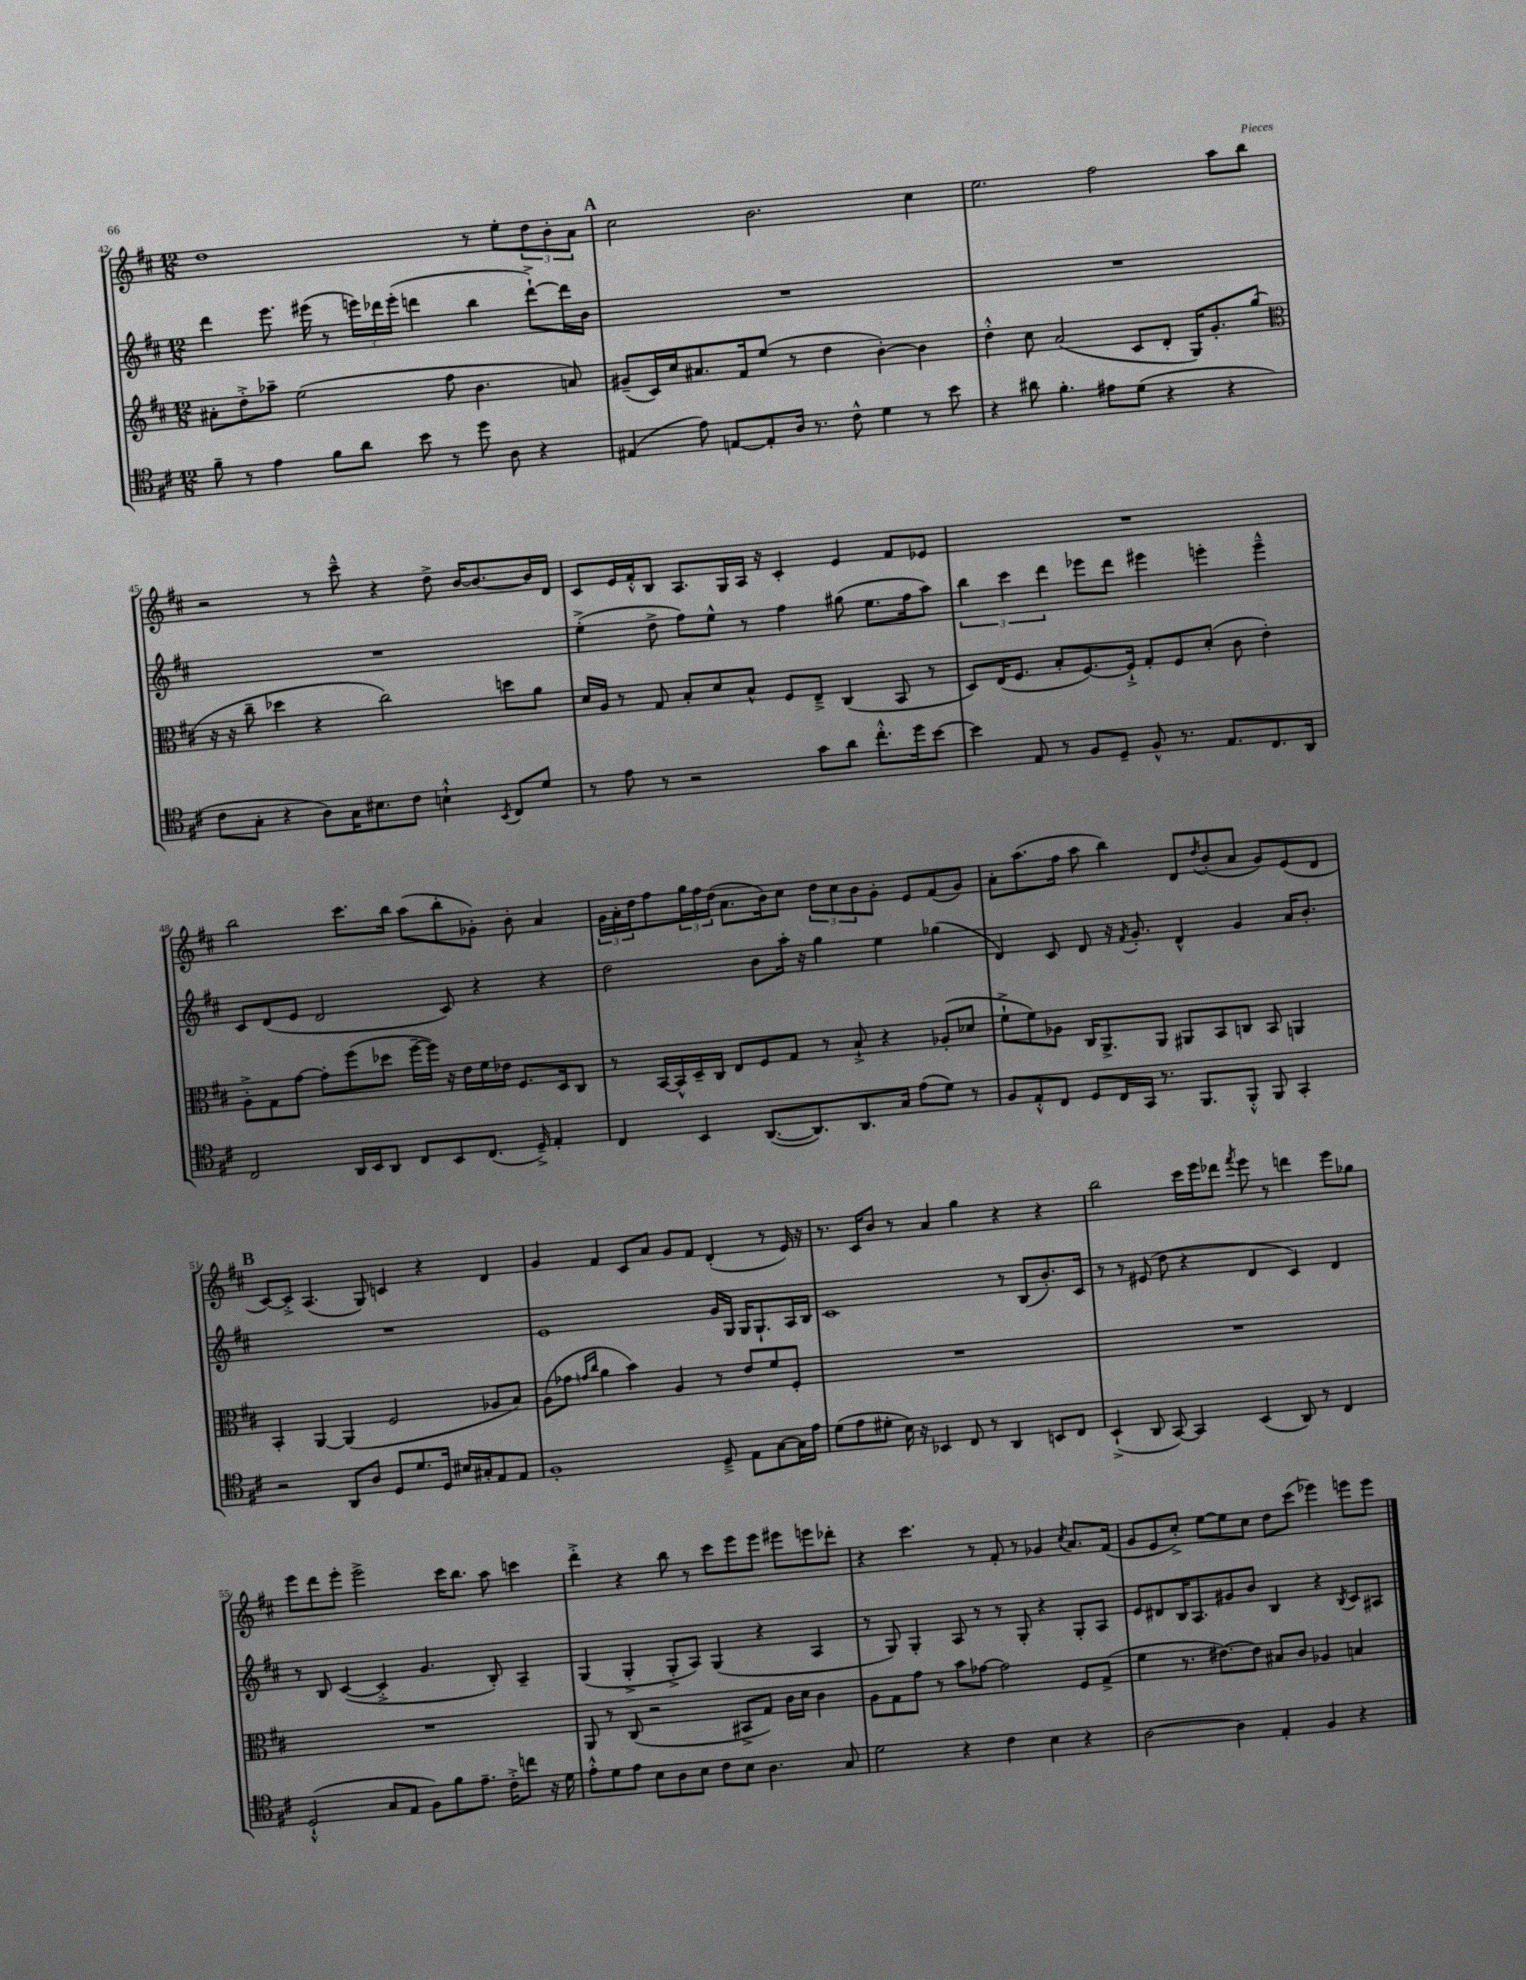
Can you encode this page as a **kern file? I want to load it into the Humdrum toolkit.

**kern	**kern	**kern	**kern
*part4	*part3	*part2	*part1
*staff4	*staff3	*staff2	*staff1
*clefC4	*clefG2	*clefG2	*clefG2
*k[f#c#]	*k[f#c#]	*k[f#c#]	*k[f#c#]
*M12/8	*M12/8	*M12/8	*M12/8
=42	=42	=42	=42
8f#~\	8a#X'\L	4ddd\	1dd
8r	8dd'^\	.	.
4e\	8aa-X~\J	8.eee\	.
.	(2ee\	.	.
.	.	(16eee#X\	.
8f#\L	.	8r	.
8a\J	.	24eeen\LL)	.
.	.	24ddd-X\	.
.	.	(24eee'\JJ	.
8b\	.	4dddn\	.
8r	8ff#\	.	.
8dd\	4.b\	4bb\	8r
8A\	.	.	8ee'\L
4r	.	[8ddd`^\L)	12dd\
.	.	.	12b'\
.	8an/)	16ddd\L]	.
.	.	.	12a\J
.	.	16b\JJ	.
!!LO:REH:place=s1:t=A
=43	=43	=43	=43
(4E#X/	(8g#X~/L	1.r	2cc#\
.	16c#/L)	.	.
.	16cc#/J	.	.
8e\)	8.a#X/	.	.
[8En/L	.	.	.
.	16f#/k	.	.
8E'/]	(8ee/J	.	2.b\
16A/Jk	8r	.	.
8.r	.	.	.
.	4dd\	.	.
8c#^^\	.	.	.
4d\	[4b'\)	.	.
8r	4b\]	.	4cc#\
8b\	.	.	.
=44	=44	=44	=44
4r	4dd'^^\	1.r	2.ee\
8a#X\	8cc#\	.	.
4.f#'\	(2a/	.	.
8e#X\L	.	.	2ff#\
(8d\J	8c#/L	.	.
4r	8d'/J	.	.
.	16G/KL)	.	.
.	8.g'/	.	.
4r	.	.	8aa\L
.	(8gg/J	.	8bb\J
!!LO:LB:g=z
=45	=45	=45	=45
*	*clefC3	*	*
8c#\L	16r	1.r	2r
.	16r	.	.
8G'\J	8cc#~\	.	.
4r	4dd-X\	.	.
8A\L)	4r	.	8r
16G\K	.	.	8ccc#~^^\
8.B#X\	.	.	.
.	2cc#\)	.	4r
8c#\J	.	.	.
4Bn`^^\	.	.	8dd^\
.	.	.	[16b/KL
.	.	.	8.b/_
8qBB/	.	.	.
8C#/L	8ddn\L	.	.
8d/J	8a\J	.	16b/L]
.	.	.	16d/JJ
=46	=46	=46	=46
8r	16d/LL	(4ee'^\	8c#/L
.	16A/JJ	.	.
8e\	8r	.	16e/L
.	.	.	16f#'^^/J
8r	8G/	8dd^\	8B/J
2r	8B'/L	8ff#\L)	8.A/L
.	8d/	8ee^^\J	.
.	.	.	16G/L
.	8B^^/J	8r	16A/JJ
.	.	.	16r
.	8F#/L	4ff#\	4c#'/
8g\L	8E~^/J	.	.
8a\J	(4C#/	(8gg#X\	4e/
8.cc#'^^\L	.	8.ee\L	.
.	8BB/	.	8f#/L
16dd\k	.	16ff#\k	.
[8b\J	8r	8aa\J)	8e-X/J
=47	=47	=47	=47
4b\]	8D/L)	6bb\	1.r
.	(16E/K	.	.
.	.	6ccc#\	.
.	8.F#/J	.	.
8E/	.	.	.
.	.	6ddd\	.
8r	8B'/L	.	.
8F#/L	[8.F#/)	8eee-X\L	.
8D~/J	.	8ddd\J	.
.	16F#`^/Jk]	.	.
8F#^^/	8G'/L	4eee#X\	.
8.r	8F#/	.	.
.	(8d'/J	4eeen'\	.
8.E/L	.	.	.
.	8c#\	.	.
8.C#/	4e'\)	4eee~^^\	.
16AA/Jk	.	.	.
!!LO:LB:g=z
=48	=48	=48	=48
2C#/	8A'^\L	8c#/L	2bb\
.	8G\	(8d/	.
.	[8g\J	8e/J	.
.	8g'\L]	2d/	.
16AA/LL	(8ff#\	.	8.ccc#\L
16BB/J	.	.	.
8AA/J	8dd-X\J	.	.
.	.	.	16bb\Jk
8C#/L	[16ff#~\LL	.	(8aa\L
.	16ff#\JJ])	.	.
8BB/	16r	8c#/)	8bb'\
.	16e\LL	.	.
(8.C#/J	16f#\	4r	8g-X'\J)
.	16e-X\JJ	.	.
.	8.F#/L	.	8b'\
16D~^/)	.	.	.
4E'/	.	4r	4a/
.	16D/k	.	.
.	8C#/J	.	.
=49	=49	=49	=49
4C#/	8r	2dd\	24g\LL
.	.	.	24a'\
.	.	.	24dd\J
.	[16BB/LL	.	8ff#\
.	16BB^^/]	.	.
4BB/	16D~/	.	24gg\L
.	.	.	24ff#\
.	16C#/JJ	.	.
.	.	.	(24dd\JJ
.	8E/L	.	8.a\L
([8.AA/L	8F#/	8b\L	.
.	.	.	16b\k)
.	8G/J	16aa'\Jk	8cc#\J
8.AA/])	.	16r	.
.	8r	4gg\	12dd\L
.	.	.	12cc#\
8.AA/	8B`^/	.	.
.	.	.	12b\
.	4r	4ee\	8g'\J
16G/Jk	.	.	.
(8e\L	.	.	8e/L
8d\J)	(8A-X'/L	(4gg-X\	(8f#/
8r	8d-X/J	.	8g/J)
=50	=50	=50	=50
8F#/L	8f#`^\L	4d/)	8a'\L
8E'^^/	8f#\)	.	(8.aa\
8C#/J	8A-X\J	8c#/	.
.	.	.	16ff#\Jk
8D/L	16C#/KL	8d/	8aa\
.	8.AA^/	.	.
16C#/L	.	16r	4bb\)
.	.	8qf#/	.
16GG/JJ	.	8.g'/	.
8.r	8AA/J	.	.
.	8AA#X/L	4d^^/	8d/L
8.FF#/L	.	.	.
.	.	.	8qdd/
.	8BB/	.	(8b'/
8FF#'^^/J	8Cn/J	4g/	8a/J
8FF#/	8BB/	.	8g/L)
4GG'/	4AAn/	16a/KL	(8e/
.	.	8.b'/J	.
.	.	.	8d/J
!!LO:LB:g=z
!!LO:REH:place=s1:t=B
=51	=51	=51	=51
2r	4BB'/	1.r	[8c#/L)
.	.	.	8c#'^/J]
.	[4AA/	.	(4.A/
8AA/L	(4AA/]	.	.
8A/J	.	.	8G/)
8D/L	2F#/	.	4cn/
8.d/	.	.	.
.	.	.	4r
16D/Jk	.	.	.
16B#X/LL	.	.	.
16G#X'/J	.	.	.
8E/	8A-X/L	.	4d/
8E/J	8B/J)	.	.
=52	=52	=52	=52
1F#'	(8A\L	1e	4g/
.	8g-X\J	.	.
.	16qqgn/LL	.	.
.	16qqcc#/JJ	.	.
.	4a\	.	4f#/
.	4b\)	.	8c#/L
.	.	.	8a/J
.	4A/	.	8g/L
.	.	.	8f#/J
8D~^/	8r	16g/LL	(4d'/
.	.	16G/JJ	.
8E\L	8e/L	16G/KL	.
.	.	8.G`/	.
[8G\	8f#/	.	8r
16G\L]	8F#'/J	16A/L	16e/)
16e\JJ	.	16B/JJ	16r
=53	=53	=53	=53
(8d\L	1.r	1c#	8.r
8e\	.	.	.
.	.	.	16c#/KL
8d#X'\J	.	.	8b/J
16B\)	.	.	8r
16r	.	.	.
4BB-X/	.	.	4a/
8C#/	.	.	4gg\
8r	.	.	.
4AA/	.	8r	4r
.	.	(8B/L	.
8BBn/L	.	8.b'/)	4r
8C#/J	.	.	.
.	.	16c#/Jk	.
=54	=54	=54	=54
(4BB`^/	1.r	8r	2bb\
.	.	8r	.
8AA/	.	(8e#X/	.
[8GG/)	.	8dd\	.
4GG/]	.	4r	16ccc#\LL
.	.	.	16eee\J
.	.	.	8ddd-X\J
.	.	.	8qfff#/
(4BB/	.	4d/	8eee\
.	.	.	8r
8AA/)	.	4c#/)	4dddn\
8r	.	.	.
4C#/	.	4d/	8eee\L
.	.	.	8gg-X\J
!!LO:LB:g=z
=55	=55	=55	=55
(2D`^^/	1.r	8r	8eee\L
.	.	8B/	8ddd\
.	.	([4c#/	8eee'\J
.	.	.	2eee^\
8G/L	.	4c#'^/]	.
8E/J	.	.	.
8F#\L)	.	4.g/	.
8f#\	.	.	16ccc#\KL
.	.	.	8.bb\J
8.e~\J	.	.	.
.	.	8B'/)	8aa\
16c#'^\KL	.	.	.
8ccn\J	.	4A~/	4cccn\
16r	.	.	.
16d\	.	.	.
=56	=56	=56	=56
8e'^^\L	8AA/	(4G/	4ddd'^\
8d\	8r	.	.
8e\J	(8C#/	4G'^/	4r
8B\L	2r	.	.
8A\	.	8G'^/L	8bb\
8B\J	.	8A/J)	8r
8c#\L	.	(4G/	8ccc#\L
8B\J	8BB#X^/L	.	8eee\
4.A\	8G/J)	4r	8eee\J
.	16c#\LL	.	8eee#X\L
.	16d\JJ	.	.
.	4c#\	4A/	8eeen\
8G/	.	.	8ddd-X'\J
=57	=57	=57	=57
2d\	8A\L	8r	4r
.	8G\	8G/)	.
.	8g\J	4G'/	4.ccc#\
.	8r	.	.
4r	8b\L	8A/	.
.	[8g-X\J	8r	8r
4c#\	2g-\]	8r	8f#'/
.	.	8G'/	8r
4B\	.	4r	4g-X/
.	.	.	8qcc#/
4r	8F#/L	8G'/L	8.a/L
.	(8G^/J	8A/J	.
.	.	.	(16f#/Jk
=58	=58	=58	=58
[2A\	4f#\	8e/L	8g/L
.	.	8d#X/	8e/
.	8.r	16B/K	8cc#'^/J)
.	.	8.A/	.
.	.	.	[8ee\L
.	[8.e#X\L)	.	.
4A\]	.	8g#X/	8ee\]
.	8e#\J]	8b/J	8cc#\J
4E'/	8B#X/L	4B/	8dd\L
.	8c#/J	.	(8ccc#\J
4F#/	4A-X/	4r	4eee-X\)
.	.	8qB/	.
4r	4Bn/	8c#/L	8eeen\L
.	.	8A#X/J	8eee\J
==	==	==	==
*-	*-	*-	*-
